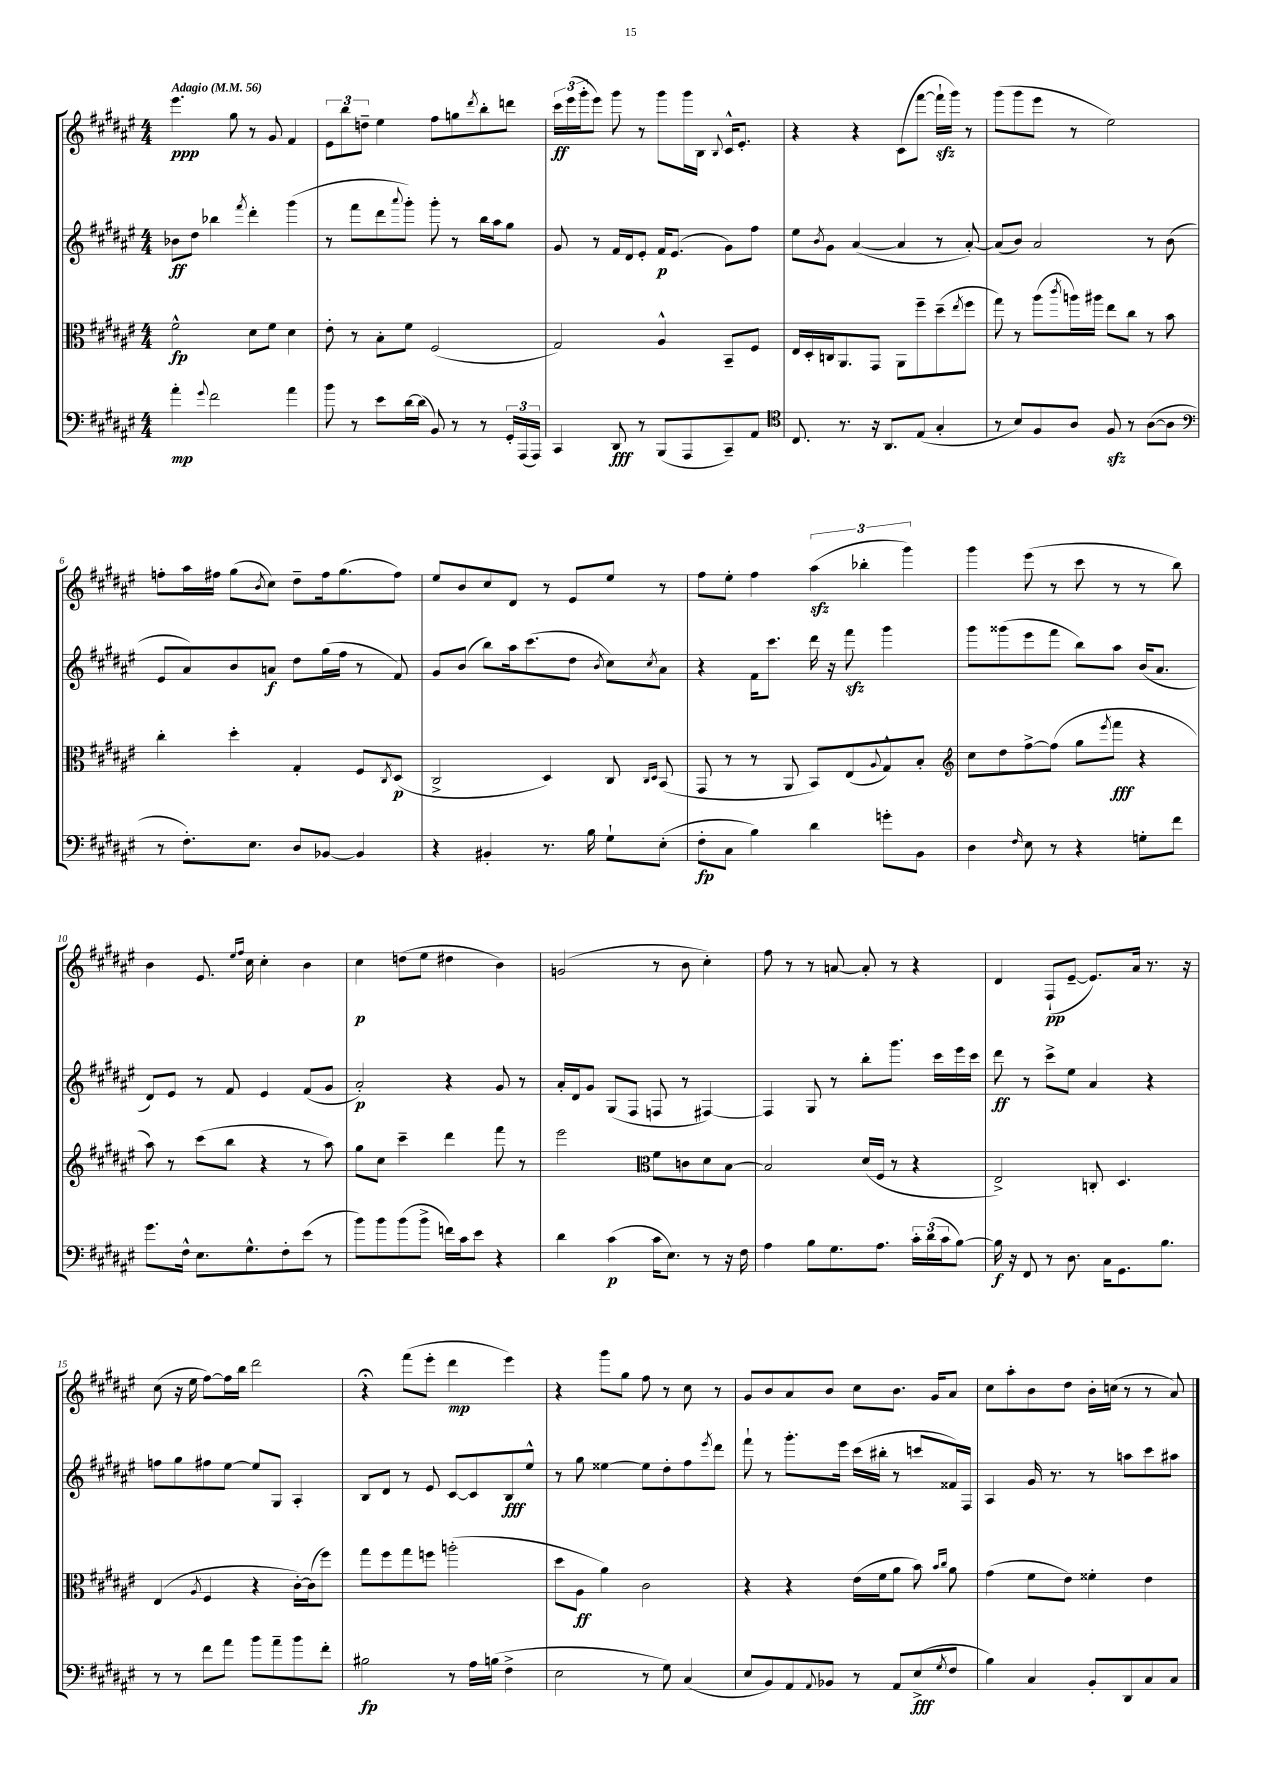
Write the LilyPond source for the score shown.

<<
\new StaffGroup <<
\new Staff = "s0" {
    \clef treble \key fis \major \numericTimeSignature \time 4/4 \tempo "Adagio" 4 = 56
    eis'''4.\ppp gis''8 r8 gis'8 fis'4 |
    \tuplet 3/2 { eis'8 b''8 d''8-- } eis''4 fis''8 g''8 \acciaccatura { dis'''8 } b''8-. d'''8 |
    \tuplet 3/2 { cis'''16\ff eis'''16( gis'''16-. } eis'''8) gis'''8 r8 gis'''8 gis'''16 b16 \appoggiatura { b8 } cis'16-^ eis'8.-. |
    r4 r4 cis'8( fis'''8~ fis'''16-!\sfz gis'''16) r8 |
    gis'''8( gis'''8 eis'''8 r8 eis''2) |
    f''8-. ais''16 fis''16 gis''8( \acciaccatura { b'8 } cis''8) dis''8-- fis''16 gis''8.( fis''8) |
    eis''8 b'8 cis''8 dis'8 r8 eis'8 eis''8 r8 |
    fis''8 eis''8-. fis''4 \tuplet 3/2 { ais''4\sfz( bes''4-. gis'''4) } |
    gis'''4 eis'''8( r8 cis'''8 r8 r8 b''8) |
    b'4 eis'8. \grace { eis''16 fis''16 } cis''16 cis''4-. b'4 |
    cis''4\p d''8( eis''8 dis''4 b'4) |
    g'2( r8 b'8 cis''4-.) |
    fis''8 r8 r8 a'8~ a'8-. r8 r4 |
    dis'4 fis8-!\pp( eis'8~-- eis'8.) ais'16 r8. r16 |
    cis''8( r16 eis''16 fis''8~) fis''16 b''16 dis'''2 |
    r4\fermata fis'''8( eis'''8-. dis'''4\mp eis'''4) |
    r4 gis'''8 gis''8 fis''8 r8 cis''8 r8 |
    gis'8 b'8 ais'8 b'8 cis''8 b'8. gis'16 ais'8 |
    cis''8 ais''8-. b'8 dis''8 b'16-. c''16( r8 r8 ais'8) \bar "|." |
}
\new Staff = "s1" {
    \clef treble \key fis \major \numericTimeSignature \time 4/4
    bes'8\ff dis''8 bes''4 \acciaccatura { fis'''8 } dis'''4-. gis'''4( |
    r8 fis'''8 dis'''8 \appoggiatura { ais'''8 } gis'''8-.) gis'''8-. r8 b''16 ais''16 gis''8 |
    gis'8 r8 fis'16 dis'16 eis'8-. fis'16\p eis'8.( gis'8) fis''8 |
    eis''8 \acciaccatura { b'8 } gis'8 ais'4~( ais'4 r8 ais'8~-.) |
    ais'8( b'8) ais'2 r8 b'8( |
    eis'8 ais'8) b'8 a'8\f dis''8 gis''16( fis''16 r8 fis'8) |
    gis'8 b'8( b''8) ais''16 cis'''8.( dis''8 \acciaccatura { b'8 } cis''8) \acciaccatura { cis''8 } ais'8 |
    r4 fis'16 cis'''8. dis'''16 r16 fis'''8\sfz gis'''4 |
    gis'''8 gisis'''8( eis'''8 fis'''8 b''8) ais''8 b'16( ais'8. |
    dis'8) eis'8 r8 fis'8 eis'4 fis'8( gis'8 |
    ais'2-.\p) r4 gis'8 r8 |
    ais'16-. dis'16 gis'8 gis8( fis8 f8 r8 fis4~) |
    fis4 gis8 r8 b''8-. gis'''8. cis'''16 eis'''16 cis'''16 |
    dis'''8\ff r8 cis'''8-> eis''8 ais'4 r4 |
    f''8 gis''8 fis''8 eis''8~ eis''8 gis8 ais4-. |
    b8 dis'8 r8 eis'8 cis'8~ cis'8 b8\fff eis''8-^ |
    r8 gis''8 eisis''4~ eisis''8 dis''8-. fis''8 \acciaccatura { eis'''8 } dis'''8 |
    fis'''8-! r8 gis'''8.-. eis'''16 cis'''16( bis''16-. r8 c'''8 fisis'16) fis16 |
    ais4 gis'16 r8. r8 a''8 cis'''8 ais''8 \bar "|." |
}
\new Staff = "s2" {
    \clef alto \key fis \major \numericTimeSignature \time 4/4
    fis'2-^\fp dis'8 fis'8 dis'4 |
    eis'8-. r8 b8-. fis'8 fis2( |
    gis2) ais4-^ b,8-- fis8 |
    eis16 dis16-. c16 ais,8. gis,8 ais,8 fis''8-- dis''8--( \acciaccatura { eis''8 } fis''8 |
    gis''8) r8 ais''8( \acciaccatura { cis'''8 } a''16) ais''16 eis''8 cis''8 r8 b'8 |
    cis''4-. dis''4-. gis4-. fis8 \acciaccatura { cis8 } dis8\p( |
    cis2-> dis4) cis8 \grace { cis16 dis16 } b,8( |
    gis,8 r8 r8 ais,8 b,8) eis8( \appoggiatura { ais8 } gis8-^) b8-. |
    \clef treble cis''8 dis''8 fis''8~-> fis''8( gis''8 \acciaccatura { eis'''8 } fis'''8\fff r4 |
    ais''8) r8 cis'''8( b''8 r4 r8 ais''8) |
    gis''8 cis''8 cis'''4-- dis'''4 fis'''8 r8 |
    eis'''2 \clef alto fis'8 c'8 dis'8 b8~ |
    b2 dis'16( fis16 r8 r4 |
    eis2->) c8-. dis4. |
    eis4( \acciaccatura { ais8 } fis4 r4 cis'16~-.) cis'16( fis''8) |
    gis''8 fis''8 gis''8 f''8 a''2-.( |
    dis''8 ais8\ff ais'4) cis'2 |
    r4 r4 eis'16( fis'16 ais'8 b'8) \grace { b'16 cis''16 } ais'8 |
    gis'4( fis'8 eis'8) fisis'4-. eis'4 \bar "|." |
}
\new Staff = "s3" {
    \clef bass \key fis \major \numericTimeSignature \time 4/4
    ais'4-.\mp \appoggiatura { gis'8 } fis'2 ais'4 |
    b'8 r8 eis'8 dis'16~ dis'16( b,8) r8 r8 \tuplet 3/2 { gis,16-. ais,,16( ais,,16) } |
    cis,4 dis,8\fff r8 b,,8( ais,,8 cis,8--) ais,8 |
    \clef tenor cis8. r8. r16 ais,8. eis8( gis4-. |
    r8 b8) fis8 ais8 fis8\sfz r8 ais8~( ais8 |
    \clef bass r8 fis8.-.) eis8. dis8 bes,8~ bes,4 |
    r4 bis,4-. r8. b16 gis8-! eis8-.( |
    fis8-.\fp cis8 b4) dis'4 g'8-. b,8 |
    dis4 \grace { fis16 } eis8 r8 r4 g8-. fis'8 |
    gis'8. fis16-^ eis8. gis8.-^ fis8-. eis'8( r8 |
    b'8) b'8 b'8( b'8-> f'16) cis'16 eis'8 r4 |
    dis'4 cis'4\p( cis'16 eis8.) r8 r16 fis16 |
    ais4 b8 gis8. ais8. \tuplet 3/2 { cis'16-. dis'16( cis'16 } b8~) |
    b16\f r16 fis,8 r8 dis8. cis16 gis,8. b8. |
    r8 r8 fis'8 ais'8 b'8 ais'8-- b'8 fis'8-. |
    bis2\fp r8 ais16 b16( fis4-> |
    eis2 r8 gis8) cis4( |
    eis8 b,8) ais,8 \appoggiatura { ais,8 } bes,8 r8 ais,8 eis8->\fff( \acciaccatura { gis8 } fis8 |
    b4) cis4 b,8-. dis,8 cis8 cis8 \bar "|." |
}
>>
>>
